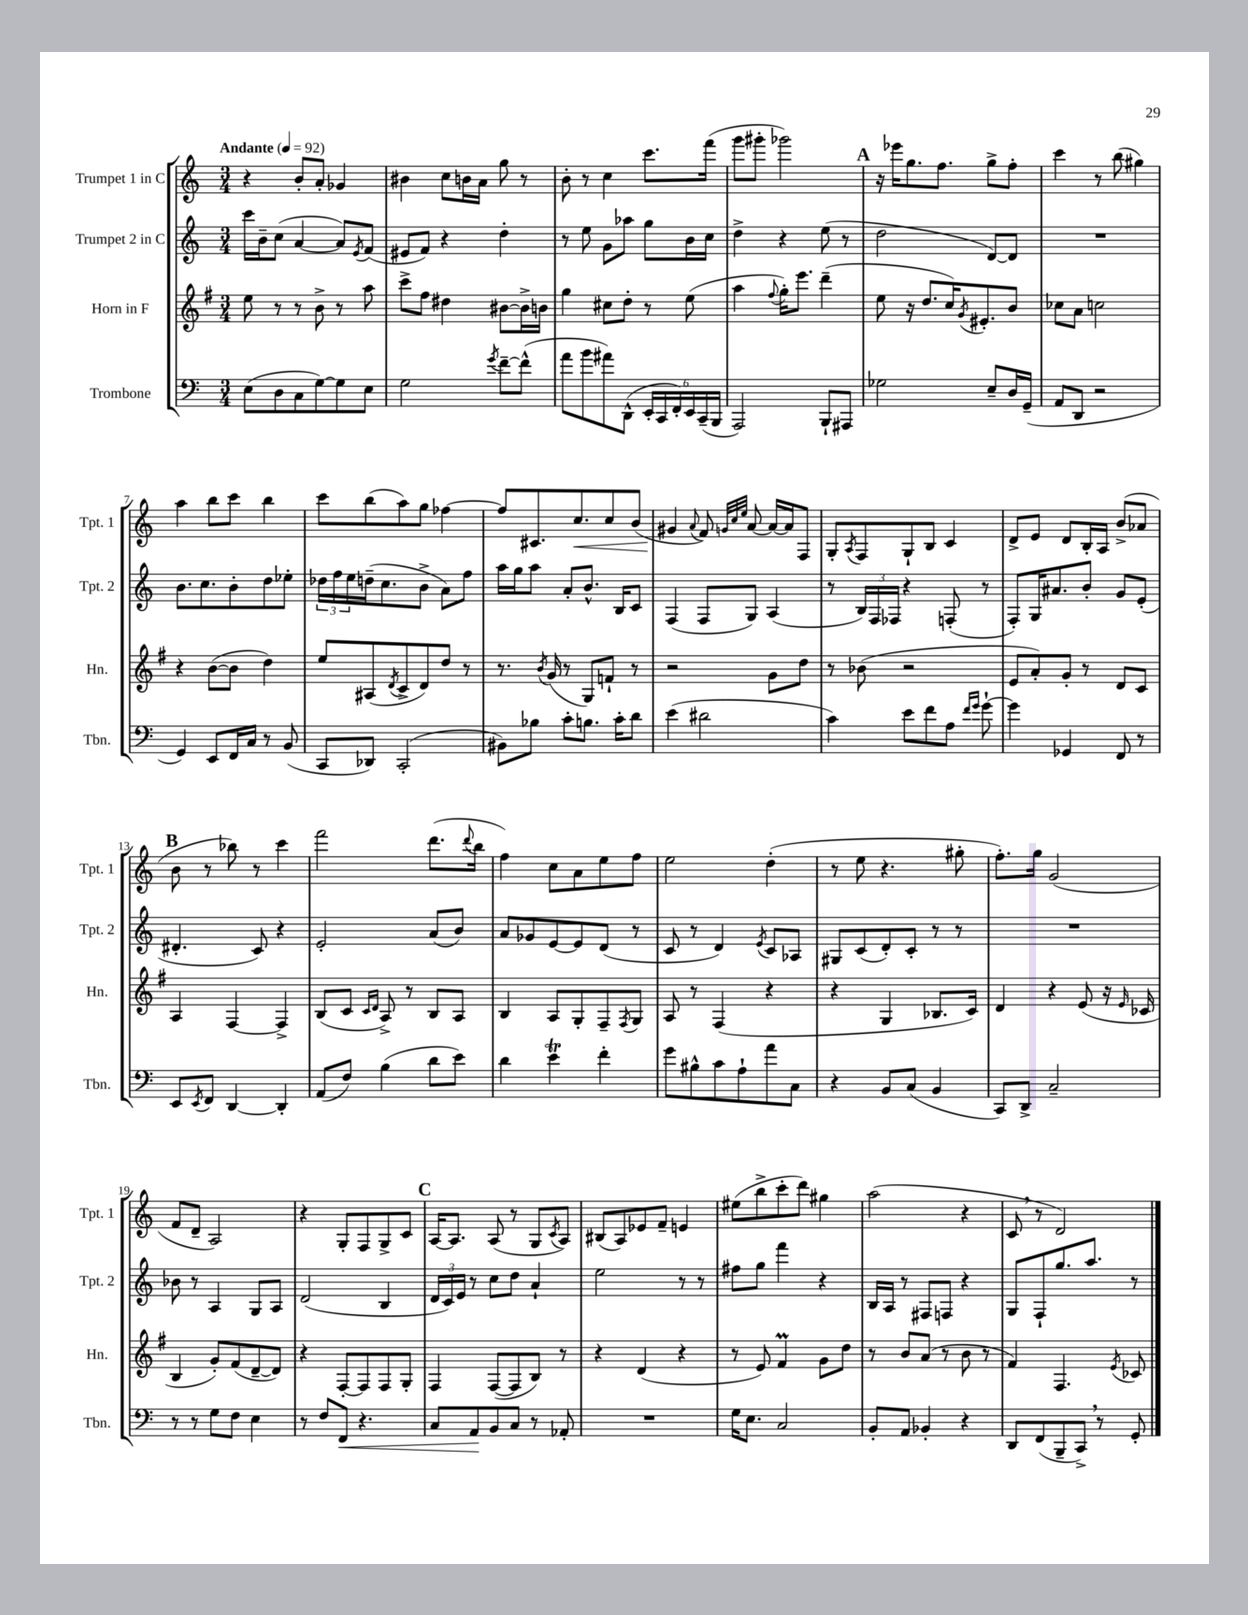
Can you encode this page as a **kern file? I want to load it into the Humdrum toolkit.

**kern	**kern	**kern	**kern
*staff4	*staff3	*staff2	*staff1
*clefF4	*clefG2	*clefG2	*clefG2
*k[]	*k[f#]	*k[]	*k[]
*M3/4	*M3/4	*M3/4	*M3/4
*MM92	*MM92	*MM92	*MM92
(8E	8ee	16ccc	4r
.	.	16b~	.
8D	8r	(8cc	.
8C	8r	[4a	8b'
[8G)	8b^	.	8a'
8G]	8r	8a])	4g-
.	.	8qe	.
8E	8aa	(8f	.
=	=	=	=
2G	8ccc^	8e#	4b#
.	8ff#	8f)	.
.	4dd#	4r	8cc
.	.	.	16b
.	.	.	16a
8qg	.	.	.
[8f~	[8b#	4dd'	8gg
(8f^^]	16b#^]	.	8r
.	16b	.	.
=	=	=	=
8a	4gg	8r	8b'
8b	.	8ee	8r
8a#)	8cc#	8g	4cc
(8DD^^	8dd'	8aa-	.
24EE'	8r	8gg	8.ccc
24CC	.	.	.
24FF')	.	.	.
24EE	(8ee	16b	.
(24CC~	.	.	.
.	.	16cc	(16fff
24BBB	.	.	.
=	=	=	=
2AAA)	4aa	4dd^	8ggg
.	.	.	8ggg#'
.	8qqff#	.	.
.	16gg')	4r	2ggg-)
.	8.eee	.	.
8BBB`	(4ddd~	(8ee	.
8AAA#	.	8r	.
=	=	=	=
2G-	8ee	2dd	16r
.	.	.	16eee-
.	16r	.	8.gg
.	8.dd	.	.
.	.	.	8.ff
.	16cc)	.	.
.	8qg	.	.
.	8.e#'	.	.
8E~	.	[8d)	8gg^
16D	8b	8d]	8ff'
(16GG~	.	.	.
=	=	=	=
8AA	8cc-	2.r	4ccc
8DD	8a	.	.
2r	2cc	.	8r
.	.	.	(8bb
.	.	.	4gg#)
=	=	=	=
4GG)	4r	8.b	4aa
.	.	8.cc	.
8EE	([8b	.	8bb
16FF	8b]	8b'	8ccc
16C	.	.	.
8r	4dd)	8dd	4bb
(8BB	.	8ee-'	.
=	=	=	=
8CC	8ee	24dd-	8ccc
.	.	24ff	.
.	.	24ee	.
8DD-)	(8A#	(16dd~	(8bb
.	.	8.cc	.
.	8qd	.	.
(2CC'	8c^	.	8aa)
.	8d)	8b^	8gg
.	8dd	8a)	[4ff-
.	8r	8ff	.
=	=	=	=
8BB#)	8.r	16aa	8ff-]
.	.	16gg	.
8B-	.	8aa	8.c#
.	8qb	.	.
.	(16g	.	.
8c'	8r	8a'	.
.	.	.	8.cc
8.B	8G)	8.b^^	.
.	8f`	.	8cc
16c'	.	16B	.
8d	8r	8c	(8b
=	=	=	=
(4e	2r	(4F	4g#
.	.	.	8qqa
2d#	.	8F	8f)
.	.	.	32qqg
.	.	.	32qqcc
.	.	.	32qqee
.	.	8G)	[8a
.	8g	(4A	16a_
.	.	.	16a]
.	8dd	.	8F
=	=	=	=
4c)	8r	8r	8G'
.	.	.	8qA
.	(8b-	24B)	8F
.	.	24F	.
.	.	24F-	.
8e	2r	4r	8G`
8f	.	.	8B
8A	.	(8F'	4c
16qqf	.	.	.
16qqg	.	.	.
[8g`	.	8r	.
=	=	=	=
4g]	8e	8F')	8d^
.	8a')	16G	8e
.	.	8.a#	.
4GG-	8g'	.	8d
.	8r	8b'	16B'
.	.	.	16A
8FF	8d	8g	(8b^
8r	8c	(8e'	8a-
=	=	=	=
8EE	4A	4.d#'	8b
8qEE	.	.	.
8FF	.	.	8r
[4DD	[4F#	.	8bb-)
.	.	8c)	8r
4DD']	4F#^]	4r	4ccc
=	=	=	=
(8AA	(8B	2e'	2fff
8F)	8c	.	.
.	16qqc	.	.
.	16qqd	.	.
(4B	8A^)	.	.
.	8r	.	.
8d	8B	(8a	(8.ddd
8e)	8A	8b)	.
.	.	.	8qqddd
.	.	.	16bb
=	=	=	=
4d	4B	8a	4ff)
.	.	8g-	.
4e	8A	[8e	8cc
.	8G'	8e]	8a
4f'	8F#~	(8d	8ee
.	8qF#	.	.
.	8G	8r	8ff
=	=	=	=
8g	8A	8c	2ee
8B#^^	8r	8r	.
8c	(4F#	4d)	.
8A`	.	.	.
.	.	8qe	.
8a	4r	8c	(4dd'
8C	.	8A-	.
=	=	=	=
4r	4r	8G#	8r
.	.	(8c	8ee
8BB	4G	8d')	4.r
(8C	.	8c'	.
4BB	8.B-	8r	.
.	.	8r	8gg#'
.	16c)	.	.
=	=	=	=
8CC)	4d	2.r	8.ff')
8DD^	.	.	.
.	.	.	16gg
2C~	4r	.	(2g
.	(8e	.	.
.	16r	.	.
.	16qqe	.	.
.	16c-	.	.
=	=	=	=
8r	4B	8b-	8f
8r	.	8r	8d~
8G	8g')	4A	2A)
8F	(8f#	.	.
4E	[8d~	8G	.
.	8d])	8A	.
=	=	=	=
8r	4r	(2d	4r
8F	.	.	.
8FF	[8F#'	.	8G'
4.r	8F#]	.	8F
.	8F#	4B	8G^
.	8G'	.	8c
=	=	=	=
8C	4F#	24d	[16A
.	.	24c)	.
.	.	.	8.A]
.	.	24e	.
8AA	.	8r	.
8BB	([8F#	8cc	(8A
8C	8F#]	8dd	8r
8r	8B)	4a`	8G
.	.	.	8qc
8AA-'	8r	.	8A)
=	=	=	=
2.r	4r	2ee	(8B#
.	.	.	8A)
.	(4d	.	8e-
.	.	.	8f~
.	4r	8r	4e
.	.	8r	.
=	=	=	=
16G	8r	8ff#	(8ee#
8.E	.	.	.
.	8e)	8gg	8bb^
2C	4f#	4fff	8ccc'
.	.	.	8ddd)
.	8g	4r	4gg#
.	8dd	.	.
=	=	=	=
8BB'	8r	16B	(2aa
.	.	16A	.
8AA	8b	8r	.
4BB-'	(8a	8F#	.
.	8r	8F	.
4r	8b	4r	4r
.	8r	.	.
=	=	=	=
8DD	4f#)	8G	8c
(8FF	.	8F`	8r
8BBB~	4.F#	8.gg	2d)
8CC^)	.	.	.
.	.	8.aa	.
8r	.	.	.
.	8qe	.	.
8GG'	8c-	8r	.
==	==	==	==
*-	*-	*-	*-
